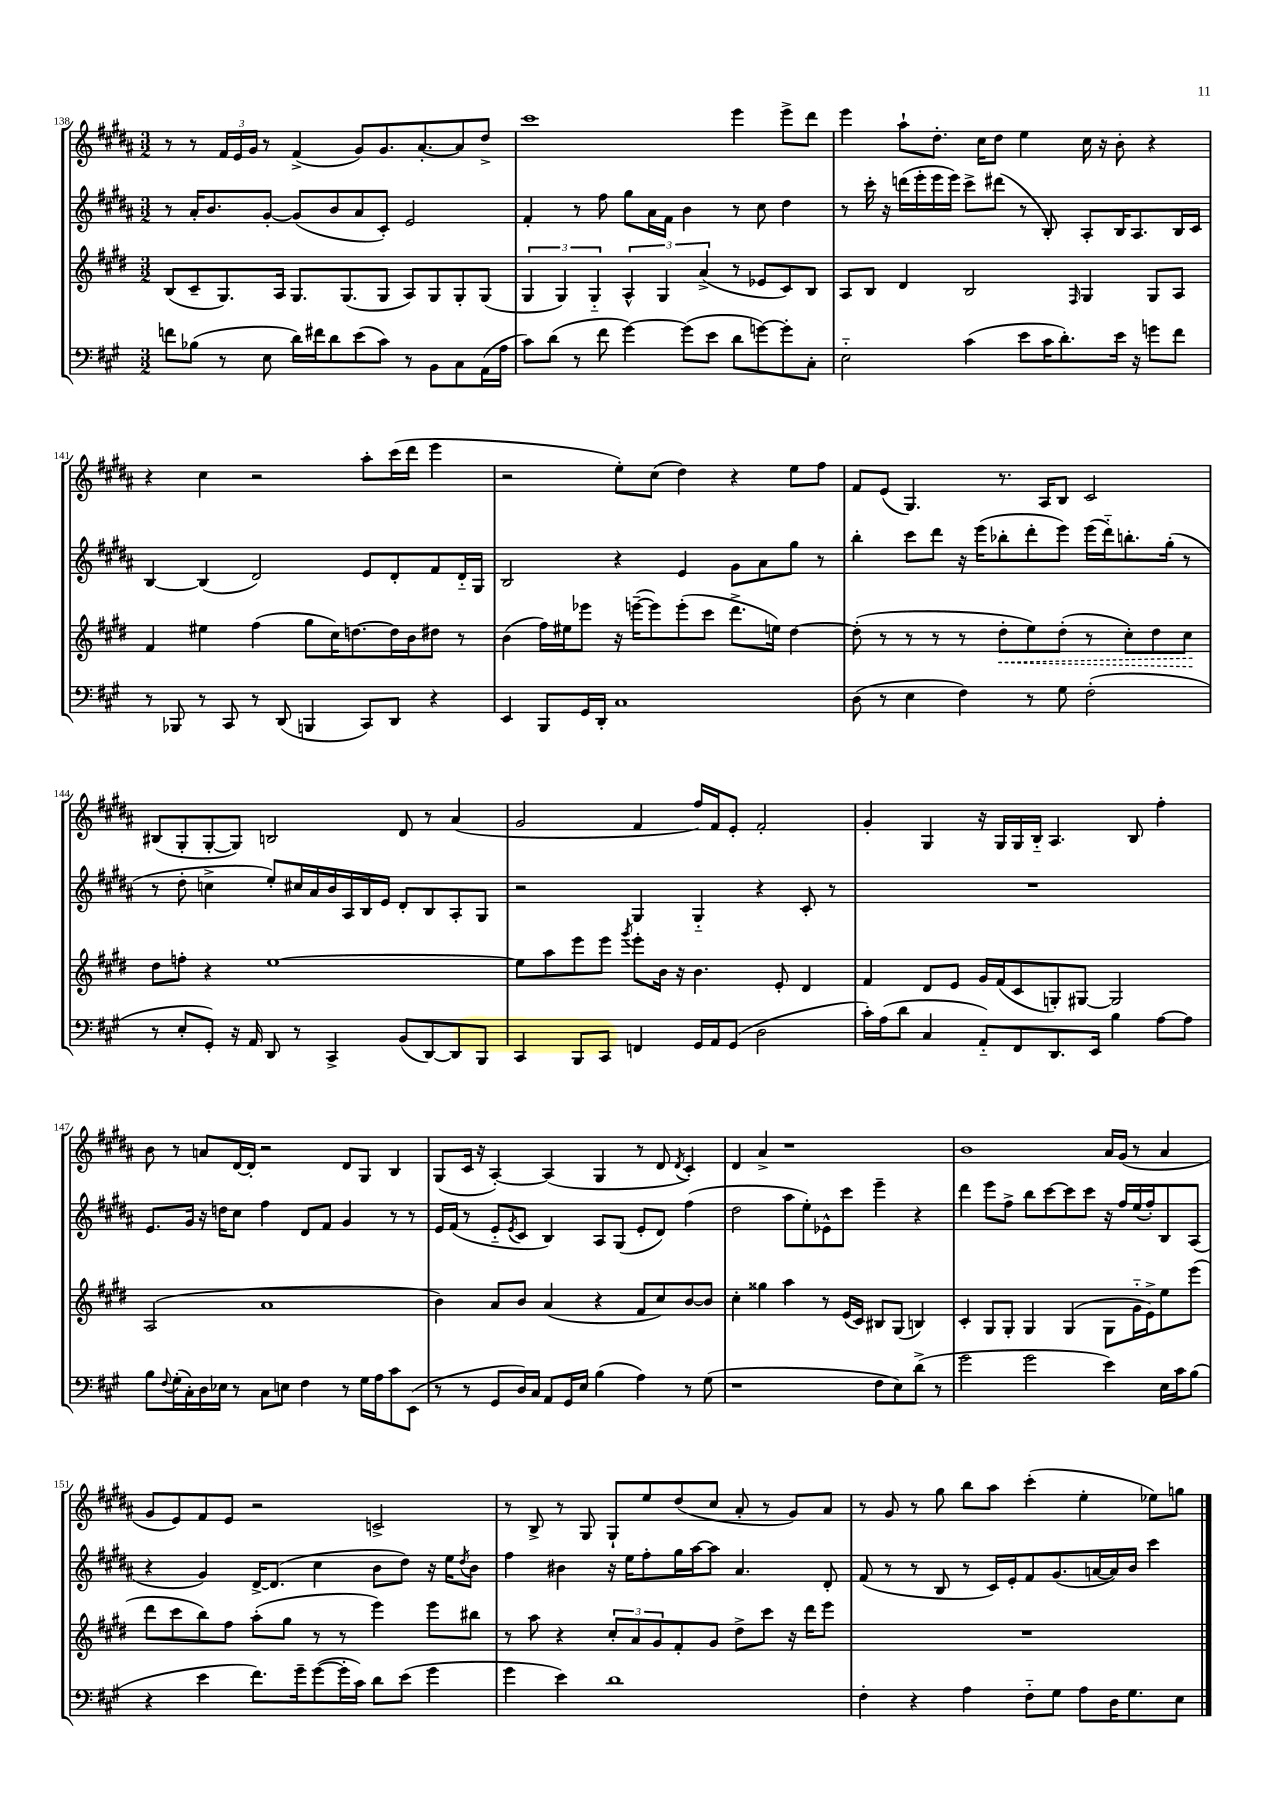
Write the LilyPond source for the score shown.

<<
\new StaffGroup <<
\new Staff = "s0" {
    \clef treble \key b \major \numericTimeSignature \time 3/2
    r8 r8 \tuplet 3/2 { fis'16 e'16 gis'16 } r8 fis'4->( gis'8) gis'8. ais'8.~-. ais'8 dis''8-> |
    cis'''1 e'''4 e'''8-> dis'''8 |
    e'''4 ais''8-! dis''8.-. cis''16 dis''8 e''4 cis''16 r16 b'8-. r4 |
    r4 cis''4 r2 ais''8-. cis'''16( dis'''16 e'''4 |
    r2 e''8-.) cis''8( dis''4) r4 e''8 fis''8 |
    fis'8 e'8( gis4.) r8. ais16 b8 cis'2 |
    bis8( gis8-. gis8~-. gis8) b2 dis'8 r8 ais'4( |
    gis'2 fis'4 fis''16) fis'16 e'8-. fis'2-. |
    gis'4-. gis4 r16 gis16 gis16 b16-_ ais4. b8 fis''4-. |
    b'8 r8 a'8 dis'16~ dis'16-. r2 dis'8 gis8 b4 |
    gis8( cis'16 r16 ais4~-.) ais4( gis4 r8 dis'8 \acciaccatura { dis'8 } cis'4-.) |
    dis'4 ais'4-> r1 |
    b'1 ais'16 gis'16( r8 ais'4 |
    gis'8 e'8) fis'8 e'8 r2 c'2-> |
    r8 b8-> r8 gis8 gis8-! e''8 dis''8( cis''8 ais'8-. r8 gis'8) ais'8 |
    r8 gis'8 r8 gis''8 b''8 ais''8 cis'''4-.( e''4-. ees''8) g''8 \bar "|." |
}
\new Staff = "s1" {
    \clef treble \key b \major \numericTimeSignature \time 3/2
    r8 ais'16-. b'8. gis'8~-. gis'8( b'8 ais'8 cis'8-.) e'2 |
    fis'4-. r8 fis''8 gis''8 ais'16 fis'16 b'4 r8 cis''8 dis''4 |
    r8 cis'''16-. r16 d'''16( e'''16-. e'''16 e'''16) cis'''8-> dis'''8( r8 b8-.) ais8-. b16 ais8. b16 cis'16 |
    b4~ b4( dis'2) e'8 dis'8-. fis'8 dis'16-_ gis16 |
    b2 r4 e'4 gis'8 ais'8 gis''8 r8 |
    b''4-. cis'''8 dis'''8 r16 e'''16( bes''8-. dis'''8-. e'''8) e'''16( dis'''16-_) b''8.-. gis''16-.( r8 |
    r8 dis''8-. c''4-> e''8-.) cis''16 ais'16 b'16 ais16 b16 e'16 dis'8-. b8 ais8-. gis8 |
    r2 gis4 gis4-_ r4 cis'8-. r8 |
    R1. |
    e'8. gis'16 r16 d''16 cis''8 fis''4 dis'8 fis'8 gis'4 r8 r8 |
    e'16 fis'16( r8 e'8-_ \acciaccatura { e'8 } cis'8 b4) ais8 gis8( e'8-. dis'8) fis''4( |
    dis''2 ais''8 e''8-.) ees'8-^ cis'''8 e'''4-- r4 |
    dis'''4 e'''8 fis''8-> b''8 cis'''8~ cis'''8 cis'''8 r16 fis''16 e''16( fis''16-.) b8 ais8( |
    r4 gis'4) dis'16~-> dis'8.( cis''4 b'8 dis''8) r16 e''16 \acciaccatura { dis''8 } b'8 |
    fis''4 bis'4 r16 e''16 fis''8-. gis''16 ais''16~ ais''8 ais'4. dis'8-. |
    fis'8( r8 r8 b8 r8 cis'16) e'16-. fis'8 gis'8.( a'16~ a'16) b'16 cis'''4 \bar "|." |
}
\new Staff = "s2" {
    \clef treble \key e \major \numericTimeSignature \time 3/2
    b8( cis'8-- gis8.) a16 gis8. gis8.( gis8 a8) gis8 gis8-. gis8( |
    \tuplet 3/2 { gis4 gis4) gis4-_ } \tuplet 3/2 { a4-^ gis4 a'4->( } r8 ees'8 cis'8) b8 |
    a8 b8 dis'4 b2 \grace { fis16 } gis4 gis8 a8 |
    fis'4 eis''4 fis''4( gis''8 cis''16) d''8.~ d''16 b'16 dis''8 r8 |
    b'4( fis''16) eis''16 ees'''8 r16 e'''16~--( e'''8) e'''8-.( cis'''8 dis'''8.-> e''16) dis''4~ |
    dis''8-.( r8 r8 r8 r8 \once \override Hairpin.style = #'dashed-line dis''8-.\< e''8) dis''8-.( r8 cis''8-.) dis''8 cis''8\! |
    dis''8 f''8-. r4 e''1~ |
    e''8 a''8 e'''8 e'''8 \acciaccatura { gis'''8 } e'''8-. b'16 r16 b'4. e'8-. dis'4 |
    fis'4 dis'8 e'8 gis'16 fis'16( cis'8 g8-.) gis8~ gis2 |
    a2( a'1 |
    b'4) a'8 b'8 a'4( r4 fis'8 cis''8) b'8~ b'8 |
    cis''4-. gisis''4 a''4 r8 e'16( cis'16) bis8 gis8( b4) |
    cis'4-. gis8 gis8-. gis4 gis4( gis8 gis'16-_ e'16->) e''8 e'''8( |
    dis'''8 cis'''8 b''8) fis''8 a''8-.( gis''8 r8 r8 e'''4) e'''8 bis''8 |
    r8 a''8 r4 \tuplet 3/2 { cis''8-. a'8 gis'8 } fis'8-. gis'8 dis''8-> cis'''8 r16 dis'''16 e'''8 |
    R1. \bar "|." |
}
\new Staff = "s3" {
    \clef bass \key a \major \numericTimeSignature \time 3/2
    f'8 bes8( r8 e8 d'16) fis'16 d'8 e'8( cis'8) r8 b,8 cis8 a,16( a16 |
    cis'8) d'8( r8 fis'8 gis'4~) gis'8( e'8 d'8 g'8~) g'8-. cis8-. |
    e2-_ cis'4( e'8 cis'16 d'8.-.) e'16 r16 g'8 fis'8 |
    r8 bes,,8 r8 cis,8 r8 d,8( b,,4 cis,8) d,8 r4 |
    e,4 b,,8 gis,16 d,16-. cis1 |
    d8( r8 e4 fis4) r8 gis8 fis2-.( |
    r8 e8-. gis,8-.) r16 a,16 d,8 r8 cis,4-> b,8( d,8~) d,8 b,,8 |
    cis,4 b,,8 cis,8 f,4 gis,16 a,16 gis,8( d2 |
    cis'16-.) a16( d'8 cis4 a,8-_) fis,8 d,8. e,16 b4 a8~ a8 |
    b8 \appoggiatura { fis8 } gis16-.( cis16-.) d16 ees16 r8 cis8 e8 fis4 r8 gis16 a16 cis'8 e,8( |
    r8 r8 gis,8 d16) cis16 a,8 gis,16 e16 b4( a4) r8 gis8( |
    r1 fis8 e8) d'8->( r8 |
    gis'2 gis'2 e'4) e16 cis'16 b8( |
    r4 e'4 fis'8.) gis'16-- gis'8~( gis'16-. cis'16) d'8 e'8( gis'4 |
    gis'4 e'4) d'1 |
    fis4-. r4 a4 fis8-_ gis8 a8 d16 gis8. e8 \bar "|." |
}
>>
>>
\layout { \context { \Score currentBarNumber = #138 } }
